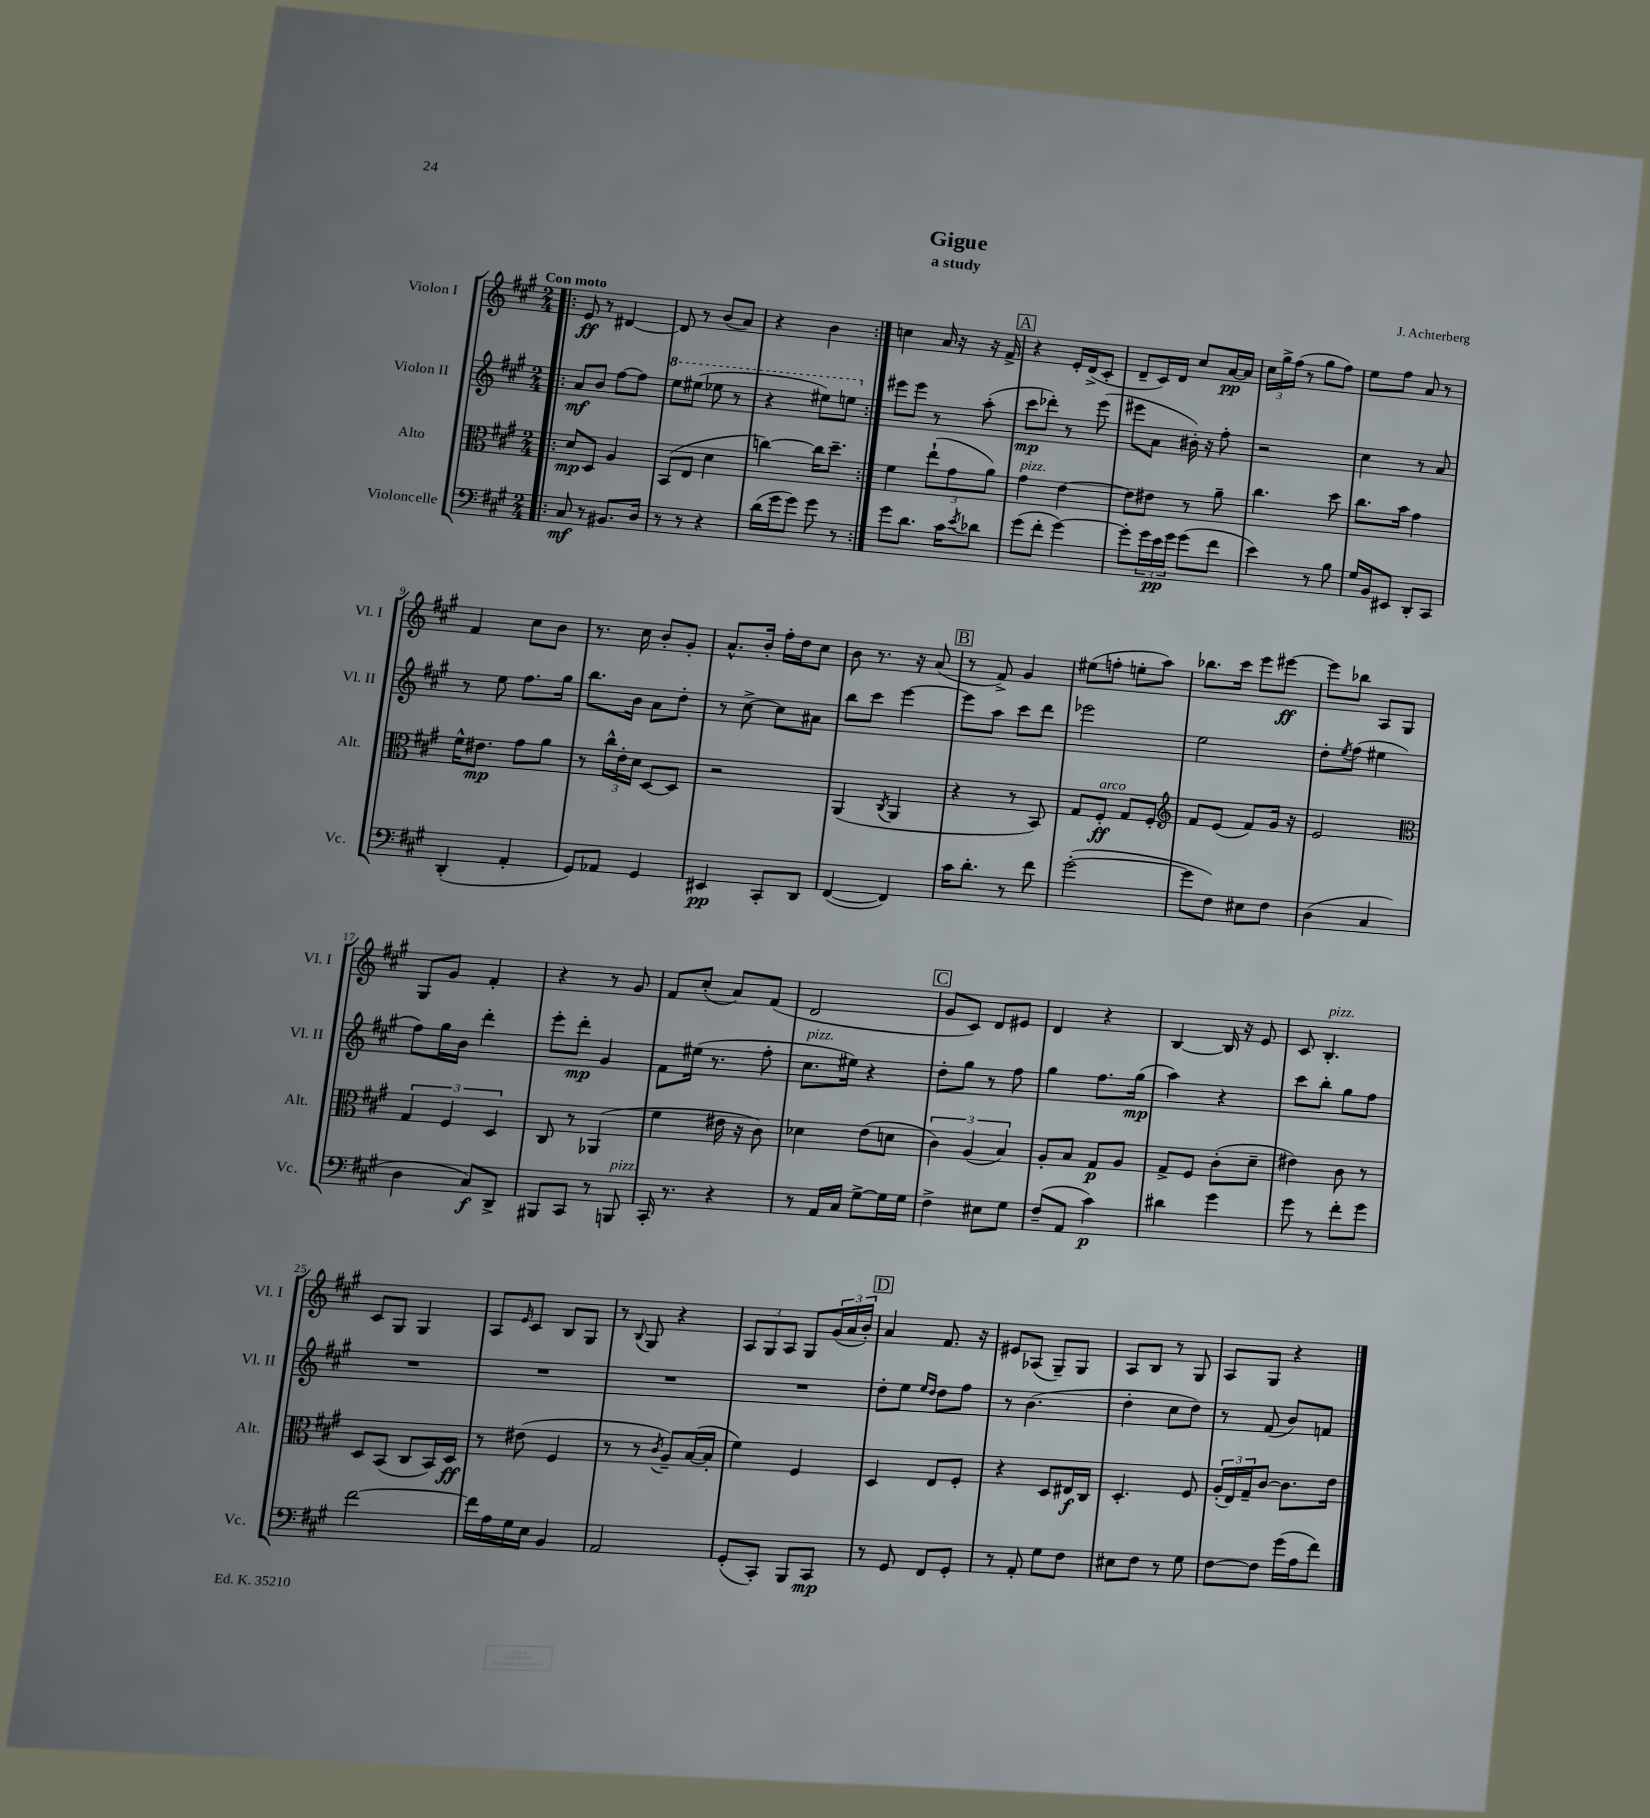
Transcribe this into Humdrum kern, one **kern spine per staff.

**kern	**kern	**kern	**kern
*staff4	*staff3	*staff2	*staff1
*clefF4	*clefC3	*clefG2	*clefG2
*k[f#c#g#]	*k[f#c#g#]	*k[f#c#g#]	*k[f#c#g#]
*M2/4	*M2/4	*M2/4	*M2/4
=!|:	=!|:	=!|:	=!|:
8C#	8d	8a	8e
8r	8D	8b	8r
8.BB#	4A	[8ff#	[4d#
.	.	8ff#]	.
16D	.	.	.
=	=	=	=
8r	(8BB	8eee	8d#]
8r	8E	(8eee#	8r
4r	4d	8eee-	(8b
.	.	8r	8a)
=	=	=	=
(16d	[4cc)	4r	4r
16g#	.	.	.
8g#)	.	.	.
8g#	16cc]	8eee#)	4b
.	8.dd~	.	.
8r	.	8eee	.
=:|!	=:|!	=:|!	=:|!
8g#	4f#	8eee#	4cc
8.d	.	8eee#	.
.	(12ee`	8r	16a
16c#	.	.	16r
.	12g#	.	.
8qe	.	.	.
8d-	.	(8aa'	16r
.	12a)	.	.
.	.	.	16f#^
=	=	=	=
(8g#	4g#	8ccc#	4r
8f#'	.	8ddd-')	.
[4g#)	[4e	8r	16e'
.	.	.	(16d^
.	.	(8eee	8c#'
=	=	=	=
8g#']	8e]	8eee#	8d~
24g#	8e#	8a	16c#)
24e	.	.	.
.	.	.	16d
24g#	.	.	.
(8g#	8r	16b#')	8cc#
.	.	16r	.
8f#	8a~	8ff#'	[16a
.	.	.	16a]
=	=	=	=
4e)	4.cc#	2r	24cc#
.	.	.	24gg#^
.	.	.	(24ff#
.	.	.	8r
8r	.	.	8gg#
8B	8dd	.	8ff#)
=	=	=	=
16G#	8.cc#	4cc#	8ee
16BB	.	.	.
8EE#	.	.	8ff#
.	16b	.	.
8DD'	4g#	8r	8a
8CC#	.	8a	8r
=	=	=	=
(4DD'	16f#^^	8r	4f#
.	8.e#	.	.
.	.	8ee	.
4AA'	8g#	8.ff#	8cc#
.	8a	.	8b
.	.	16gg#	.
=	=	=	=
8GG#)	8r	8.bb	8.r
8AA-	24cc#^^	.	.
.	24e'	.	.
.	.	16b	16cc#
.	24d	.	.
4GG#	[8D	8a	8b'
.	8D]	8dd'	8g#'
=	=	=	=
4EE#	2r	8r	8.a^^
.	.	[8cc#^	.
.	.	.	16b'
8CC#'	.	8cc#]	16ff#'
.	.	.	16dd
8DD	.	8a#	8cc#
=	=	=	=
([4FF#	(4AA	8bb	8b
.	.	8ccc#	8.r
.	8qC#	.	.
4FF#])	4AA	[4eee	.
.	.	.	16r
.	.	.	(8a
=	=	=	=
16c#	4r	8eee]	8r
8.d'	.	.	.
.	.	8aa	8f#^)
8r	8r	8ccc#	4g#
8f#	8BB)	8ddd	.
=	=	=	=
([2g#'	8G#	2eee-	(8ee#
.	8F#'	.	8ff'
.	8G#	.	8ee'
.	8F#'	.	8aa)
=	=	=	=
*	*clefG2	*	*
8g#]	8f#	2ee	8.bb-
8F#)	(8e	.	.
.	.	.	16ccc#
8E#	8f#)	.	8eee
8F#	16g#	.	[8eee#
.	16r	.	.
=	=	=	=
(4D	2e	8dd'	8eee#]
.	.	8qee	.
.	.	(8ff#	8bb-
4C#	.	4ee#	8A
.	.	.	8G#
=	=	=	=
*	*clefC3	*	*
4D	6G#	8ff#)	8G#
.	.	16gg#	8g#
.	6F#	.	.
.	.	16b	.
8C#)	.	4ddd'	4f#'
.	6D	.	.
8DD^	.	.	.
=	=	=	=
8BBB#	8C#	8eee'	4r
8CC#	8r	8ddd'	.
8r	(4AA-	4g#	8r
8BBB	.	.	8g#
=	=	=	=
16CC#'	4f#	8f#	8f#
8.r	.	.	.
.	.	(16ee#	(8cc#'
.	.	8.r	.
4r	16e#	.	8a)
.	16r	.	.
.	8c#)	8ff#'	(8f#
=	=	=	=
8r	4d-	8.cc#	2d
16AA	.	.	.
16C#	.	16ee#)	.
[8G#^	(8e	4r	.
16G#]	8d	.	.
16G#	.	.	.
=	=	=	=
4F#^	6c#)	8dd'	8g#
.	.	8gg#	8c#)
.	(6A	.	.
8E#	.	8r	8d
.	6B)	.	.
8G#	.	8ff#	8e#
=	=	=	=
(8F#~	8A'	4gg#	4d
8AA	8B	.	.
4c#)	8G#	8.ff#	4r
.	8A	.	.
.	.	(16gg#	.
=	=	=	=
4d#	8G#^	4aa)	[4B
.	8F#	.	.
4g#	(8c#'	4r	16B]
.	.	.	16r
.	8d~	.	8e
=	=	=	=
8g#	4e#)	8ccc#	8c#
8r	.	8bb'	4.B'
8f#'	8c#	8gg#	.
8g#	8r	8ff#	.
=	=	=	=
[2f#	8D	2r	8c#
.	(8BB	.	8G#
.	8C#	.	4G#
.	16BB)	.	.
.	16D	.	.
=	=	=	=
16f#]	8r	2r	8A
16A	.	.	.
.	.	.	16qqe
16G#	(8e#	.	8c#
16E	.	.	.
4BB	4F#	.	8B
.	.	.	8G#
=	=	=	=
2AA	8r	2r	8r
.	.	.	8qqB
.	8r	.	8G#
.	8qc#	.	.
.	8A~)	.	4r
.	([16B	.	.
.	16B']	.	.
=	=	=	=
(8GG#'	4f#)	2r	12A
.	.	.	12G#
8CC#')	.	.	.
.	.	.	12A
8BBB	4F#	.	8G#
8CC#	.	.	(24g#
.	.	.	24a
.	.	.	24b')
=	=	=	=
8r	4D	8dd'	4a
8GG#	.	8ee	.
.	.	16qqee	.
.	.	16qqdd	.
8FF#	8E	8dd	8.f#
8GG#'	8F#'	8ff#	.
.	.	.	16r
=	=	=	=
8r	4r	8r	8e#
8AA'	.	(4.b	(8A-
8G#	8D	.	8G#~)
8F#	16E#	.	8G#
.	16C#	.	.
=	=	=	=
8E#	4.D'	4dd'	8A
8F#	.	.	8B
8r	.	8cc#	8r
8G#	8F#	8dd)	8G#
=	=	=	=
[8F#	(24A'	8r	8A
.	24E)	.	.
.	24G#~	.	.
8F#]	[8c#	(8f#	8G#
(16g#	8.c#]	8b)	4r
16A	.	.	.
8f#)	.	8f	.
.	16e	.	.
==	==	==	==
*-	*-	*-	*-
